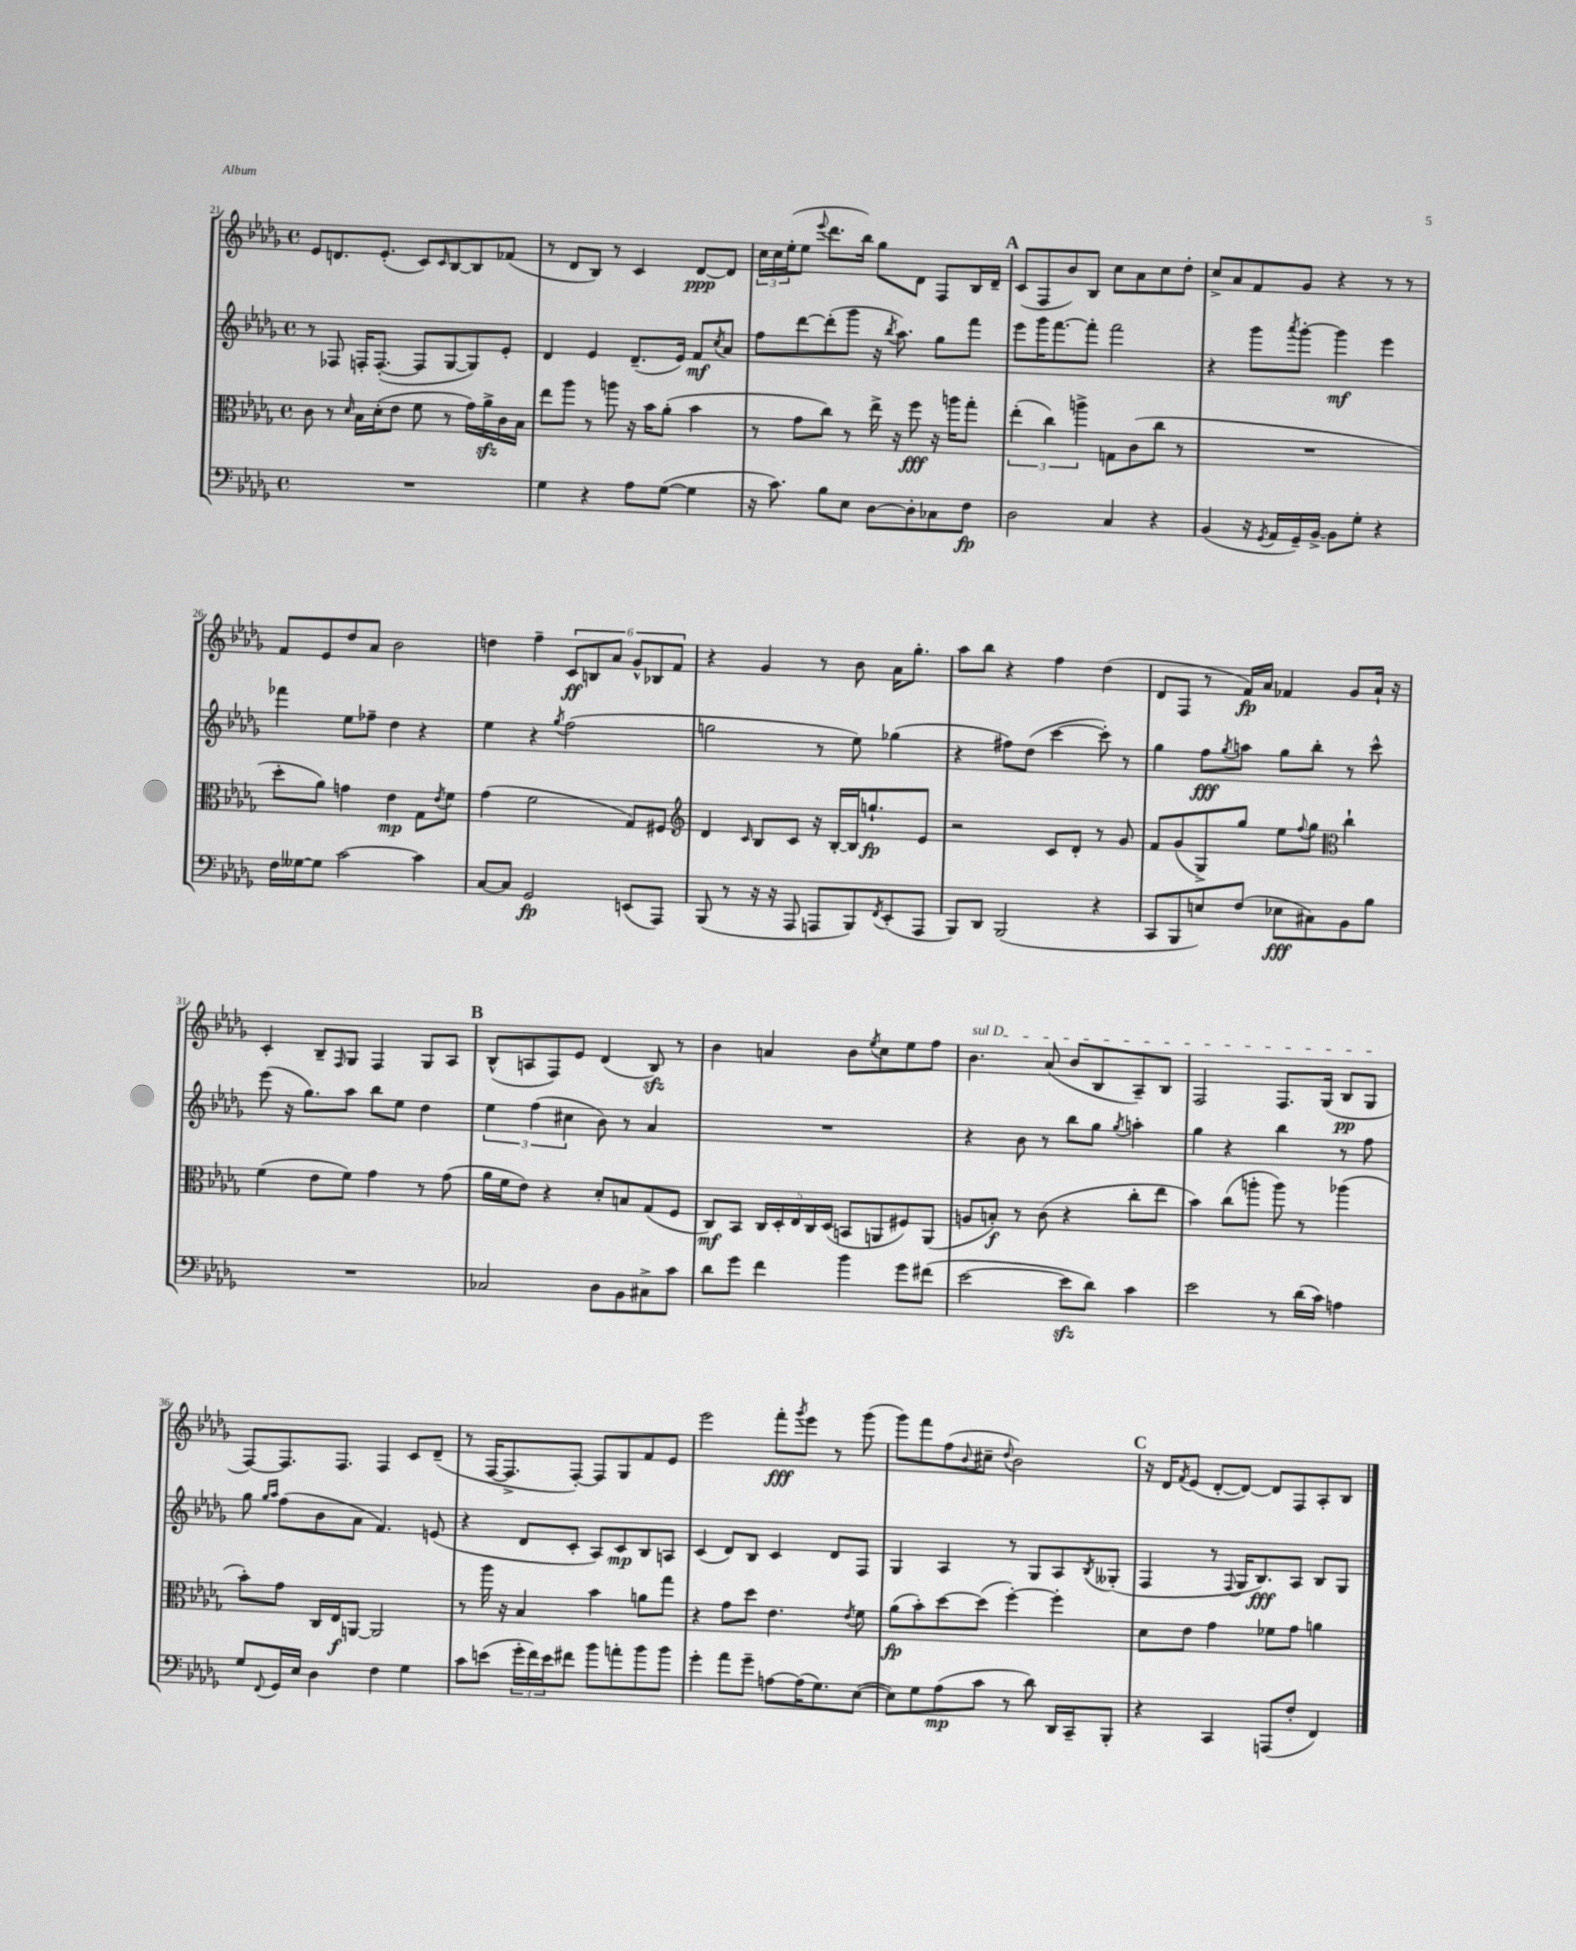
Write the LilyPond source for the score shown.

<<
\new StaffGroup <<
\new Staff = "s0" {
    \clef treble \key des \major \defaultTimeSignature \time 4/4
    ees'8 d'8. ees'8.-.( c'8) \grace { c'16 } bes8~ bes8 fes'8( |
    r8 des'8 bes8) r8 c'4 des'8~\ppp des'8 |
    \tuplet 3/2 { c''16 c''16 ees''16-.( } ees''8 \appoggiatura { ees'''8 } des'''8. bes''16) ges''8 des'8 f8 bes16 des'16-- |
    \mark \markup { \bold "A" } c'8( f8 bes'8) bes8 c''8 aes'8 c''8 des''8-. |
    c''8-> aes'8 f'8 ges'8 r4 r8 r8 |
    f'8 ees'8 des''8 aes'8 bes'2 |
    d''4 f''4-- \tuplet 6/4 { c'8\ff b8 aes'8 ges'8-^ bes8 f'8 } |
    r4 ges'4 r8 bes'8 aes'16 ges''8.-. |
    aes''8 bes''8 r4 f''4 des''4( |
    des'8 f8 r8 f'16\fp) aes'16 fes'4 ges'8 aes'16-! r16 |
    c'4-. bes8-- \grace { f16 } ges8 f4 ges8 aes8 |
    \mark \markup { \bold "B" } bes8-^( a8 f8) ees'8 des'4( bes8\sfz) r8 |
    bes'4 a'4 bes'8 \acciaccatura { ees''8 } c''8 ees''8 f''8 |
    \once \override TextSpanner.bound-details.left.text = \markup { \italic "sul D" } bes'4.\startTextSpan aes'8( bes'8 bes8 aes8--) bes8 |
    f2 f8. ges16( bes8\pp ges8\stopTextSpan |
    f8~) f8. f8. f4 c'8 des'8--( |
    r8 f16~ f8.-> f8~-.) f8 ges8 f'8 ees'8 |
    ees'''2 f'''8-.\fff \acciaccatura { ges'''8 } ees'''8 r8 ges'''8( |
    ges'''8) f'''8 f''8( \appoggiatura { bes'8 } cis''8-- \appoggiatura { des''8 } bes'2) |
    \mark \markup { \bold "C" } r16 des'16 \acciaccatura { f'8 } ees'8( des'8~-. des'8~) des'8 f8 aes8-. bes8 \bar "|." |
}
\new Staff = "s1" {
    \clef treble \key des \major \defaultTimeSignature \time 4/4
    r8 fes8 f16-. f8.~-.( f8 ges8~ ges8) ees'8-. |
    des'4 ees'4 des'8.--( ees'16) f'8\mf \acciaccatura { c''8 } aes'8 |
    f''8 des'''8~ des'''8-.( ges'''8 r16 \acciaccatura { bes''8 } aes''8.) ges''8 f'''8 |
    \mark \markup { \bold "A" } ees'''8 ges'''16 f'''8.~ f'''8-. f'''2 |
    r4 ges'''8 \acciaccatura { aes'''8 } ges'''8~-. ges'''4\mf ees'''4 |
    fes'''4 ees''8 fes''8-- des''4 r4 |
    ees''4 r4 \acciaccatura { ges''8 } f''2( |
    g''2 r8 ees''8) ges''4( |
    r4 fis''8) des''8( c'''4~ c'''8-.) r8 |
    ges''4 f''8\fff \acciaccatura { ges''8 } a''8 ges''8 bes''8-. r8 c'''8-^ |
    ees'''8( r16 ges''8.) aes''8 bes''8 ees''8 des''4 |
    \mark \markup { \bold "B" } \tuplet 3/2 { ees''4 f''4( cis''4 } bes'8) r8 aes'4 |
    R1 |
    r4 bes'8 r8 bes''8 ges''8 \acciaccatura { ges''8 } a''4-. |
    ges''4 r4 bes''4 r8 f''8 |
    ges''8 \grace { ges''16 aes''16 } f''8( bes'8 aes'8 f'4.) e'8( |
    r4 des'8 c'8-. aes8) c'8\mp bes8 a8 |
    c'4( des'8) bes8 c'4 des'8 f8 |
    ges4 aes4 r8 ges8 aes8 \acciaccatura { bes8 } geses8-.( |
    \mark \markup { \bold "C" } f4 r8 \appoggiatura { f8 } ges16 bes8.\fff) aes8 bes8 ges8 \bar "|." |
}
\new Staff = "s2" {
    \clef alto \key des \major \defaultTimeSignature \time 4/4
    c'8 r8 \grace { des'16 } bes16 des'16-.( ees'8 f'8 r8 ges'16) aes'16->\sfz c'16 bes16 |
    ees''8 aes''8 r8 a''8 r16 bes'16 aes'8-.( bes'4 |
    r8 ges'8 c''8) r8 ees''16-> r16 f''8\fff r16 a''16 ges''8-. |
    \mark \markup { \bold "A" } \tuplet 3/2 { ees''4-.( c''4) a''4-> } g8 c'8( c''8 r8 |
    R1 |
    des''8-. aes'8) g'4 ees'4\mp ges8 \acciaccatura { ees'8 } f'8 |
    ges'4( f'2 ges8) fis8 |
    \clef treble des'4 \grace { c'16 } bes8 c'8 r16 bes16~-. bes16 g''8.-!\fp ees'8 |
    r2 c'8 des'8-. r8 ges'8 |
    f'8 ges'8( ges8->) ges''8 ees''8 \appoggiatura { f''8 } ges''8 \clef alto c''4-! |
    f'4( ees'8 f'8) ges'4 r8 ges'8( |
    \mark \markup { \bold "B" } aes'16 f'16 ees'8) r4 des'8-. b8 ges8( f8 |
    c8\mf) bes,8 \tuplet 5/4 { c16 des16-. ees16 c16 des16( } b,8 a,8 fis8) a,8( |
    a8 b8-.\f) r8 c'8( r4 c''8-. ees''8 |
    bes'4) c''8( a''8-. a''8) r8 aes''4( |
    bes'8-.) ges'8 c16 ees16\f a,8~ a,2 |
    r8 aes''16 r16 bes4 bes'4 a'8 ges''8 |
    r4 ges'8 des''8 ees'4. \acciaccatura { ees'8 } f'8 |
    aes'8\fp( bes'8-.) des''8~ des''8( f''4~-.) f''4-. |
    \mark \markup { \bold "C" } des'8 ees'8 ges'4 fes'8 ges'8 a'4 \bar "|." |
}
\new Staff = "s3" {
    \clef bass \key des \major \defaultTimeSignature \time 4/4
    R1 |
    ges4 r4 aes8 ges8~( ges4 |
    r16 c'8.) bes8 ees8 des8~ des8-. ces8 f8\fp |
    \mark \markup { \bold "A" } des2 c4 r4 |
    bes,4( r16 \acciaccatura { ges,8 } aes,16 ges,16--) bes,16~-> bes,8 ges8-. r4 |
    f16 geses16~ geses8 c'2~ c'4 |
    c8~ c8 ges,2\fp e,8( aes,,8) |
    bes,,8( r8 r16 r16 aes,,8 a,,8 bes,,8) \acciaccatura { f,8 } ees,8-.( a,,8 |
    bes,,8) des,8 bes,,2( r4 |
    c,8 bes,,8 e8) f8( ees8\fff cis8) bes,8 bes8 |
    R1 |
    \mark \markup { \bold "B" } ces2 des8 bes,8 cis8-> c'8 |
    des'8 ges'8 f'4 bes'4 ges'8 fis'8( |
    ees'2~ ees'8\sfz des'8) c'4 |
    ees'2 r8 des'16( c'16) a4 |
    ges8 \appoggiatura { f,8 } ges,16 ees16 des4 f4 ges4 |
    c'8 e'8( \tuplet 3/2 { ges'16-. f'16) e'16 } fis'8 bes'8 a'8-. bes'8 bes'8 |
    ges'4-. aes'8 ges'8-- a8~ a16( ges8.) ees8~( |
    ees8) ges8 aes8\mp( c'8 r8 des'8) des,16 c,16-- bes,,8-. |
    \mark \markup { \bold "C" } r4 c,4 a,,8( f8-. f,4) \bar "|." |
}
>>
>>
\layout { \context { \Score currentBarNumber = #21 } }
